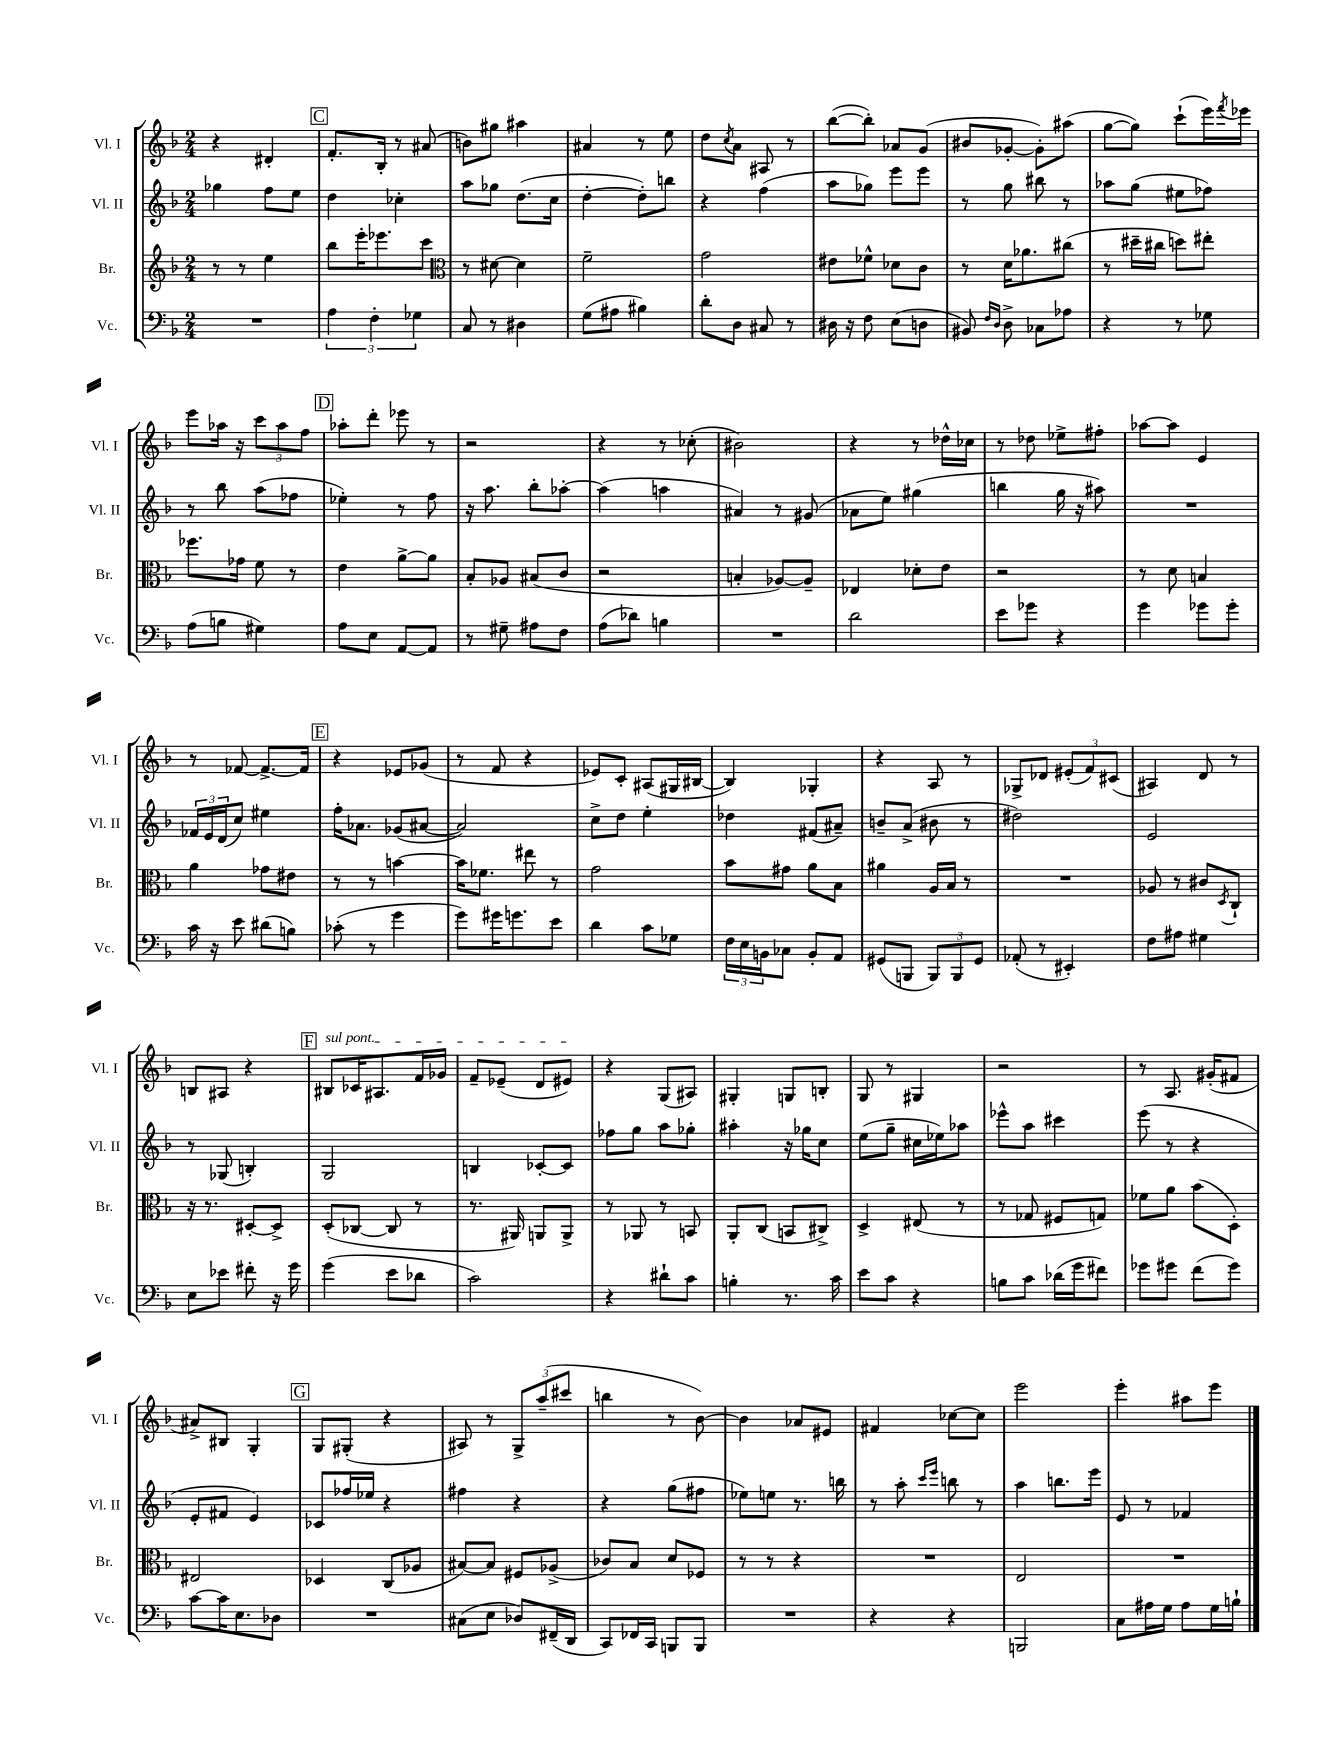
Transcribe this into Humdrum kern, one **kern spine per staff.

**kern	**kern	**kern	**kern
*staff4	*staff3	*staff2	*staff1
*clefF4	*clefG2	*clefG2	*clefG2
*k[b-]	*k[b-]	*k[b-]	*k[b-]
*M2/4	*M2/4	*M2/4	*M2/4
2r	8r	4gg-	4r
.	8r	.	.
.	4ee	8ff	4d#'
.	.	8ee	.
=	=	=	=
6A	8bb-	4dd	8.f'
.	16eee'	.	.
6F'	.	.	.
.	8.eee-	.	16B-'
.	.	4cc-'	8r
6G-	.	.	.
.	8ccc	.	(8a#
=	=	=	=
*	*clefC3	*	*
8C	8r	8aa	8b)
8r	[8d#	8gg-	8gg#
4D#	4d#]	(8.dd	4aa#
.	.	16cc	.
=	=	=	=
(8G	2f~	[4dd'	4a#
8A#	.	.	.
4B#)	.	8dd'])	8r
.	.	8bb	8ee
=	=	=	=
8d'	2g	4r	8dd
.	.	.	8qcc
8D	.	.	8a
8C#	.	(4ff	8A#
8r	.	.	8r
=	=	=	=
16D#	8e#	8aa	([8bb-
16r	.	.	.
8F	8f-^^	8gg-)	8bb-'])
(8E	8d-	8eee	8a-
8D	8c	8eee	(8g
=	=	=	=
8BB#)	8r	8r	8b#
16qqF	.	.	.
16qqD	.	.	.
8D^	16d	8gg	[8g-'
.	8.a-	.	.
8C-	.	8bb#	8g-'])
8A-	(8cc#	8r	(8aa#
=	=	=	=
4r	8r	8aa-	[8gg
.	16dd#~	(8gg	8gg])
.	16cc#	.	.
8r	8dd)	8ee#	(8ccc`
8G-	8ee#'	8ff-)	16eee)
.	.	.	8qfff
.	.	.	16eee-
=	=	=	=
(8A	8.ff-	8r	8eee
8B	.	8bb-	16aa-
.	16g-	.	16r
4G#)	8f	(8aa	12ccc
.	.	.	12aa-
.	8r	8ff-	.
.	.	.	12ff
=	=	=	=
8A	4e	4ee-')	8aa-'
8E	.	.	8ddd'
[8AA	[8a^	8r	8eee-
8AA]	8a]	8ff	8r
=	=	=	=
8r	8B-'	16r	2r
.	.	8.aa	.
8G#~	8A-	.	.
8A#	(8B#	8bb-'	.
8F	8c	[8aa-'	.
=	=	=	=
(8A	2r	(4aa-]	4r
8d-)	.	.	.
4B	.	4aa	8r
.	.	.	(8cc-'
=	=	=	=
2r	4B'	4a#)	2b#)
.	[8A-)	8r	.
.	8A-~]	(8g#	.
=	=	=	=
2d	4E-	8a-	4r
.	.	8ee)	.
.	8d-'	(4gg#	8r
.	8e	.	16dd-^^
.	.	.	16cc-
=	=	=	=
8e	2r	4bb	8r
8g-	.	.	8dd-
4r	.	16gg	8ee-^
.	.	16r	.
.	.	8aa#)	8ff#'
=	=	=	=
4g	8r	2r	[8aa-
.	8d	.	8aa-]
8g-	4B	.	4e
8g-'	.	.	.
=	=	=	=
16c	4a	24f-	8r
.	.	24e	.
16r	.	.	.
.	.	(24d	.
8e	.	8cc)	[8f-
(8d#	8g-	4ee#	8.f-^_
8B)	8e#	.	.
.	.	.	16f-]
=	=	=	=
(8c-'	8r	16ff'	4r
.	.	8.a-	.
8r	8r	.	.
4g	[4b	(8g-	8e-
.	.	[8a#	(8g-
=	=	=	=
8g)	16b]	2a#])	8r
.	8.f-	.	.
16g#	.	.	8f
8.g	.	.	.
.	8ee#	.	4r
8e	8r	.	.
=	=	=	=
4d	2g	8cc^	8e-)
.	.	8dd	8c'
8c	.	4ee'	(8A#
8G-	.	.	16G#
.	.	.	[16B#
=	=	=	=
24F	8b-	4dd-	4B#])
24E	.	.	.
24BB	.	.	.
8C-	8g#	.	.
8BB'	8a	(8f#	4G-'
8AA	8B-	8a#~)	.
=	=	=	=
(8GG#	4a#	8b~	4r
8BBB	.	(8a^	.
12BBB)	16A	8b#	8A
.	16B-	.	.
12BBB	.	.	.
.	8r	8r	8r
12GG#	.	.	.
=	=	=	=
(8AA-'	2r	2dd#)	8G-^
8r	.	.	8d-
4EE#')	.	.	(12e#'
.	.	.	12f)
.	.	.	(12c#
=	=	=	=
8F	8A-	2e	4A#)
8A#	8r	.	.
4G#	8c#	.	8d
.	8qD	.	.
.	8C`	.	8r
=	=	=	=
8E	16r	8r	8B
.	8.r	.	.
8e-	.	(8G-	8A#
8f#'	[8D#'	4B')	4r
16r	8D#^]	.	.
16g	.	.	.
=	=	=	=
(4g	(8D'	2G	8B#
.	[8C-	.	16c-
.	.	.	8.A#
8e	8C-]	.	.
8d-	8r	.	16f
.	.	.	16g-
=	=	=	=
2c)	8.r	4B	8f~
.	.	.	(8e-~
.	16AA#)	.	.
.	8AA	[8c-'	8d
.	8AA^	8c-]	8e#)
=	=	=	=
4r	8r	8ff-	4r
.	8AA-	8gg	.
8d#`	8r	8aa	(8G
8c	8BB	8gg-'	8A#)
=	=	=	=
4B'	8AA'	4aa#'	4G#'
.	(8C	.	.
8.r	8BB	16r	8G
.	.	16gg-	.
.	8C#^)	8cc	8B'
16c	.	.	.
=	=	=	=
8e	4D^	(8ee	8G
8c	.	8gg~	8r
4r	(8E#	16cc#	4G#
.	.	16ee-)	.
.	8r	8aa-	.
=	=	=	=
8B	8r	8eee-^^	2r
8c	8G-	8aa	.
(16d-	8F#	4ccc#	.
16g	.	.	.
8f#)	8G)	.	.
=	=	=	=
8g-	8f-	(8eee	8r
8g#	8a	8r	8.A
(8f	(8b-	4r	.
.	.	.	(16g#'
8g#)	8D')	.	8f#
=	=	=	=
[8c	2E#	8e'	8a#^)
16c]	.	8f#	8B#
8.E	.	.	.
.	.	4e)	4G'
8D-	.	.	.
=	=	=	=
2r	4D-	8c-	8G
.	.	16ff-	(8G#'
.	.	16ee-	.
.	(8C	4r	4r
.	8A-	.	.
=	=	=	=
(8C#	[8B#)	4ff#	8A#)
8E	8B#]	.	8r
8D-)	8F#	4r	12G^
.	.	.	(12aa~
(16FF#~	(8A-^	.	.
.	.	.	12ccc#
16DD	.	.	.
=	=	=	=
8CC)	8c-)	4r	4bb
16FF-	8B-	.	.
16CC	.	.	.
8BBB	8d	(8gg	8r
8BBB	8F-	8ff#	[8b-)
=	=	=	=
2r	8r	8ee-)	4b-]
.	8r	8ee	.
.	4r	8.r	8a-
.	.	.	8e#
.	.	16bb	.
=	=	=	=
4r	2r	8r	4f#
.	.	8aa'	.
.	.	16qqccc	.
.	.	16qqeee	.
4r	.	8bb	[8cc-
.	.	8r	8cc-]
=	=	=	=
2BBB	2E	4aa	2eee
.	.	8.bb	.
.	.	16eee	.
=	=	=	=
8C	2r	8e	4eee'
16A#	.	8r	.
16G	.	.	.
8A#	.	4f-	8aa#
16G	.	.	8eee
16B`	.	.	.
==	==	==	==
*-	*-	*-	*-
